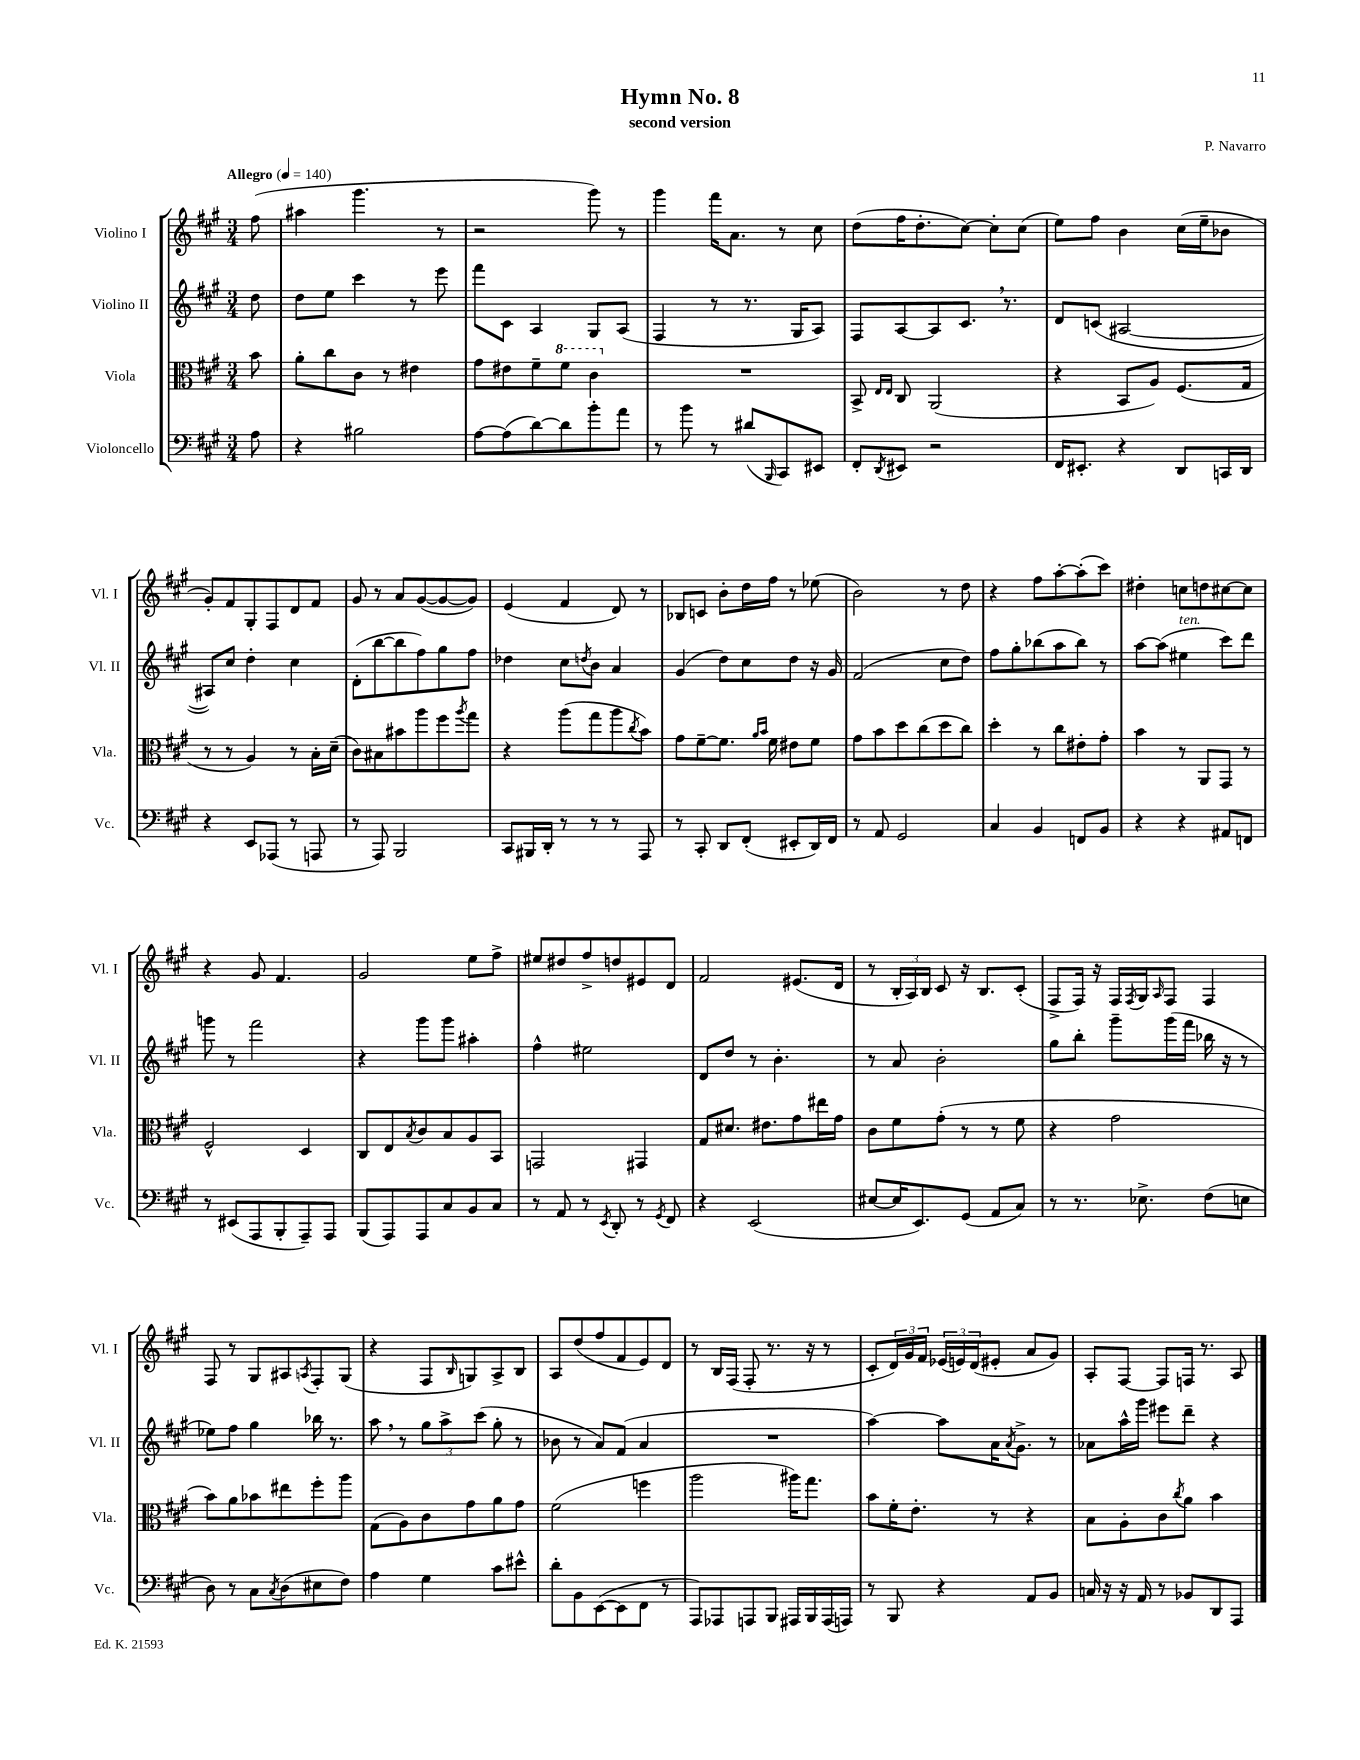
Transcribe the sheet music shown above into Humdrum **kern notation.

**kern	**kern	**kern	**kern
*part4	*part3	*part2	*part1
*staff4	*staff3	*staff2	*staff1
*I"Violoncello	*I"Viola	*I"Violino II	*I"Violino I
*I'Vc.	*I'Vla.	*I'Vl. II	*I'Vl. I
*clefF4	*clefC3	*clefG2	*clefG2
*k[f#c#g#]	*k[f#c#g#]	*k[f#c#g#]	*k[f#c#g#]
*M3/4	*M3/4	*M3/4	*M3/4
*MM140	*MM140	*MM140	*MM140
=	=	=	=
!	!	!	!LO:TX:a:B:t=Allegro
8A\	8b\	8dd\	(8ff#\
=1	=1	=1	=1
4r	8a'\L	8dd\L	4aa#X\
.	8cc#\	8ee\J	.
2B#X\	8c#\J	4ccc#\	4.ggg#\
.	8r	.	.
.	4e#X\	8r	.
.	.	8eee\	8r
=2	=2	=2	=2
[8A\L	8g#\L	8fff#\L	2r
(8A\]	8e#X\	8c#\J	.
[8d\)	8f#~\	4A/	.
*	*8va	*	*
8d\]	8ff#\J	.	.
8b'\	4cc#\	8G#/L	8ggg#\)
8a\J	.	(8A/J	8r
=3	=3	=3	=3
*	*X8va	*	*
8r	2.r	4F#/	4ggg#\
8b\	.	.	.
8r	.	8r	16fff#\KL
.	.	.	8.a\J
(8d#X/L	.	8.r	.
16qqBBB/	.	.	.
8CC#/)	.	.	8r
.	.	16G#/KL	.
8EE#X/J	.	8A/J)	8cc#\
=4	=4	=4	=4
8FF#'/L	8BB^/	8F#/L	(8dd\L
.	16qqE/LL	.	.
8qDD/	16qqE/JJ	.	.
8EE#X/J	8C#/	[8A/	16ff#\K
.	.	.	8.dd'\
2r	(2AA/	8A/]	.
.	.	8.c#,/J	[8cc#\J)
.	.	.	8cc#'\L]
.	.	8.r	.
.	.	.	(8cc#\J
=5	=5	=5	=5
16FF#/KL	4r	8d/L	8ee\L)
8.EE#X'/J	.	.	.
.	.	(8cn/J	8ff#\J
4r	8BB/L	[2A#X/	4b\
.	8A/J)	.	.
8DD/L	(8.F#/L	.	(16cc#\LL
.	.	.	16ee~\J
16CCn/L	.	.	8b-X\J
16DD/JJ	16G#/Jk	.	.
!!LO:LB:g=z
=6	=6	=6	=6
4r	8r	8A#X/L])	8g#'/L)
.	8r	8cc#/J	8f#/
8EE/L	4A/)	4dd'\	8G#'/
(8AAA-X/J	.	.	8F#/
8r	8r	4cc#\	8d/
8AAAn/	16B'\LL	.	8f#/J
.	(16d~\JJ	.	.
=7	=7	=7	=7
8r	8c#\L)	(8d'\L	8g#/
8AAA/)	8B#X\	[8bb\	8r
2BBB/	8b#X\	8bb\]	8a/L
.	8aa\	8ff#\)	([8g#/
.	8ff#\	8gg#\	8g#/_
.	8qaa/	.	.
.	8gg#\J	8ff#\J	8g#/J])
=8	=8	=8	=8
8CC#/L	4r	4dd-X\	(4e/
16BBB#X/L	.	.	.
16DD'/JJ	.	.	.
8r	(8aa\L	8cc#\L	4f#/
.	.	8qddn/	.
8r	8gg#\	8b\J	.
8r	8aa\	4a/	8d/)
.	8qcc#/	.	.
8AAA/	8b\J)	.	8r
=9	=9	=9	=9
8r	8g#\L	(4g#/	8B-X/L
8CC#'/	[8f#~\	.	8cn/J
8DD/L	8.f#\J]	8dd\L)	8b'\L
(8FF#'/J	.	8cc#\	16dd\L
.	16qqa/LL	.	.
.	16qqb/JJ	.	.
.	16f#\	.	16ff#\JJ
8EE#X'/L	8e#X\L	8dd\J	8r
16DD/L)	8f#\J	16r	(8ee-X\
16FF#/JJ	.	16g#/	.
=10	=10	=10	=10
8r	8g#\L	(2f#/	2b\)
8AA/	8b\	.	.
2GG#/	8dd\	.	.
.	(8cc#\	.	.
.	8dd\	8cc#\L	8r
.	8cc#\J)	8dd\J)	8dd\
=11	=11	=11	=11
4C#/	4dd'\	8ff#\L	4r
.	.	8gg#'\	.
4BB/	8r	(8bb-X\	8ff#\L
.	8cc#\L	8aa\	[8aa'\
8FFn/L	8e#X'\	8bb-\J)	(8aa'\]
8BB/J	8g#'\J	8r	8ccc#\J)
=12	=12	=12	=12
4r	4b\	[8aa\L	4dd#X'\
.	.	(8aa\J]	.
!	!	!LO:TX:a:i:t=ten.	!
4r	8r	4ee#X\	8ccn\L
.	8AA/L	.	8ddn\
8AA#X/L	8GG#/J	8ccc#\L)	[8cc#X\
8FFn/J	8r	8ddd\J	8cc#\J]
!!LO:LB:g=z
=13	=13	=13	=13
8r	2F#^^/	8gggn\	4r
(8EE#X/L	.	8r	.
8AAA/	.	2fff#\	8g#/
8BBB'/	.	.	4.f#/
8AAA~/)	4D/	.	.
8AAA/J	.	.	.
=14	=14	=14	=14
(8BBB/L	8C#/L	4r	2g#/
8AAA/)	8E/	.	.
.	8qB/	.	.
8AAA/	8c#/	8ggg#\L	.
8C#/	8B/	8ggg#\J	.
8BB/	8A/	4aa#X'\	8ee\L
8C#/J	8BB/J	.	8ff#^\J
=15	=15	=15	=15
8r	2GGn/	4ff#^^\	8ee#X/L
8AA/	.	.	8dd#X/
8r	.	2ee#X\	8ff#^/
8qEE/	.	.	.
8DD'/	.	.	8ddn/
8r	4GG#X/	.	8e#X/
8qGG#/	.	.	.
8FF#/	.	.	8d/J
=16	=16	=16	=16
4r	8G#/L	8d/L	2f#/
.	8.d#X/J	8dd/J	.
(2EE/	.	8r	.
.	8.e#X\L	.	.
.	.	4.b'\	.
.	8g#\	.	(8.e#X/L
.	16ee#X\L	.	.
.	16g#\JJ	.	16d/Jk
=17	=17	=17	=17
[8E#X/L	8c#\L	8r	8r
16E#/K]	8f#\	8a/	24B'/LL
.	.	.	24A/)
8.EE/)	.	.	.
.	.	.	24B/JJ
.	(8g#'\J	2b'\	8c#/
(8GG#/J	8r	.	16r
.	.	.	8.B/L
8AA/L	8r	.	.
8C#/J)	8f#\	.	(8c#'/J
=18	=18	=18	=18
8r	4r	8gg#\L	8F#^/L
8.r	.	8bb'\J	16F#/Jk)
.	.	.	16r
.	2g#\	8ggg#~\L	16F#/LL
.	.	.	8qF#/
8.E-X^\	.	.	16G#/J
.	.	.	16qqA/
.	.	(16ggg#\L	8F#/J
.	.	16fff#\JJ	.
(8F#\L	.	16bb-X\	4F#/
.	.	16r	.
8En\J	.	8r	.
!!LO:LB:g=z
=19	=19	=19	=19
8D\)	8b\L)	8ee-X\L)	8F#/
8r	8a\	8ff#\J	8r
8C#\L	8b-X\	4gg#\	8G#/L
8qC#/	.	.	.
(8D\	8ee#X\	.	8A#X/
.	.	.	8qAn/
8E#X\	8ff#'\	16bb-X\	8F#'/
.	.	8.r	.
8F#\J)	8aa\J	.	(8G#/J
=20	=20	=20	=20
4A\	(8G#\L	8aa,\	4r
.	8A\)	8r	.
4G#\	8c#\	12gg#\L	8F#/L
.	.	12aa^\	.
.	.	.	16qqB/
.	8g#\	.	8Gn/)
.	.	(12ccc#\J	.
8c#\L	8a\	8gg#'\	8A^/
8e#X^^\J	8g#\J	8r	8B/J
=21	=21	=21	=21
8d'\L	(2f#\	8b-X\	8A/L
8BB\	.	8r	(8dd/
([8EE\	.	8a/L)	8ff#/
8EE\]	.	(8f#/J	8f#/
8FF#\J	4ffn\	4a/	8e/)
8r	.	.	8d/J
=22	=22	=22	=22
8AAA/L)	2aa\	2.r	8r
8AAA-X/	.	.	16B/LL
.	.	.	(16F#/JJ
8AAAn/	.	.	8F#'/
8BBB/J	.	.	8.r
16AAA#X/LL	16aa#X\KL)	.	.
16BBB/	8.gg#\J	.	16r
(16AAA#/	.	.	8r
16AAAn/JJ)	.	.	.
=23	=23	=23	=23
8r	8b\L	[4aa\)	8c#'/L
8BBB/	16f#'\K	.	24d/L)
.	.	.	24g#/
.	8.e'\J	.	.
.	.	.	24f#/JJ
4r	.	8aa\L]	(24e-X/LL
.	.	.	24en/)
.	.	.	(24d/J
.	8r	16a\K	8e#X'/J
.	.	8qa/	.
.	.	8.g#^\J	.
8AA/L	4r	.	8a/L
8BB/J	.	8r	8g#/J)
=24	=24	=24	=24
16Cn/	8B\L	8a-X\L	8A'/L
16r	.	.	.
16r	8A'\	16aa^^\L	[8F#/J
16AA/	.	16ggg#\JJ	.
8r	8c#\	8eee#X\L	8F#/L]
.	8qcc#/	.	.
8BB-X/L	8a\J	8ddd~\J	16Fn/Jk
.	.	.	8.r
8DD/	4b\	4r	.
8AAA/J	.	.	8A/
==	==	==	==
*-	*-	*-	*-
